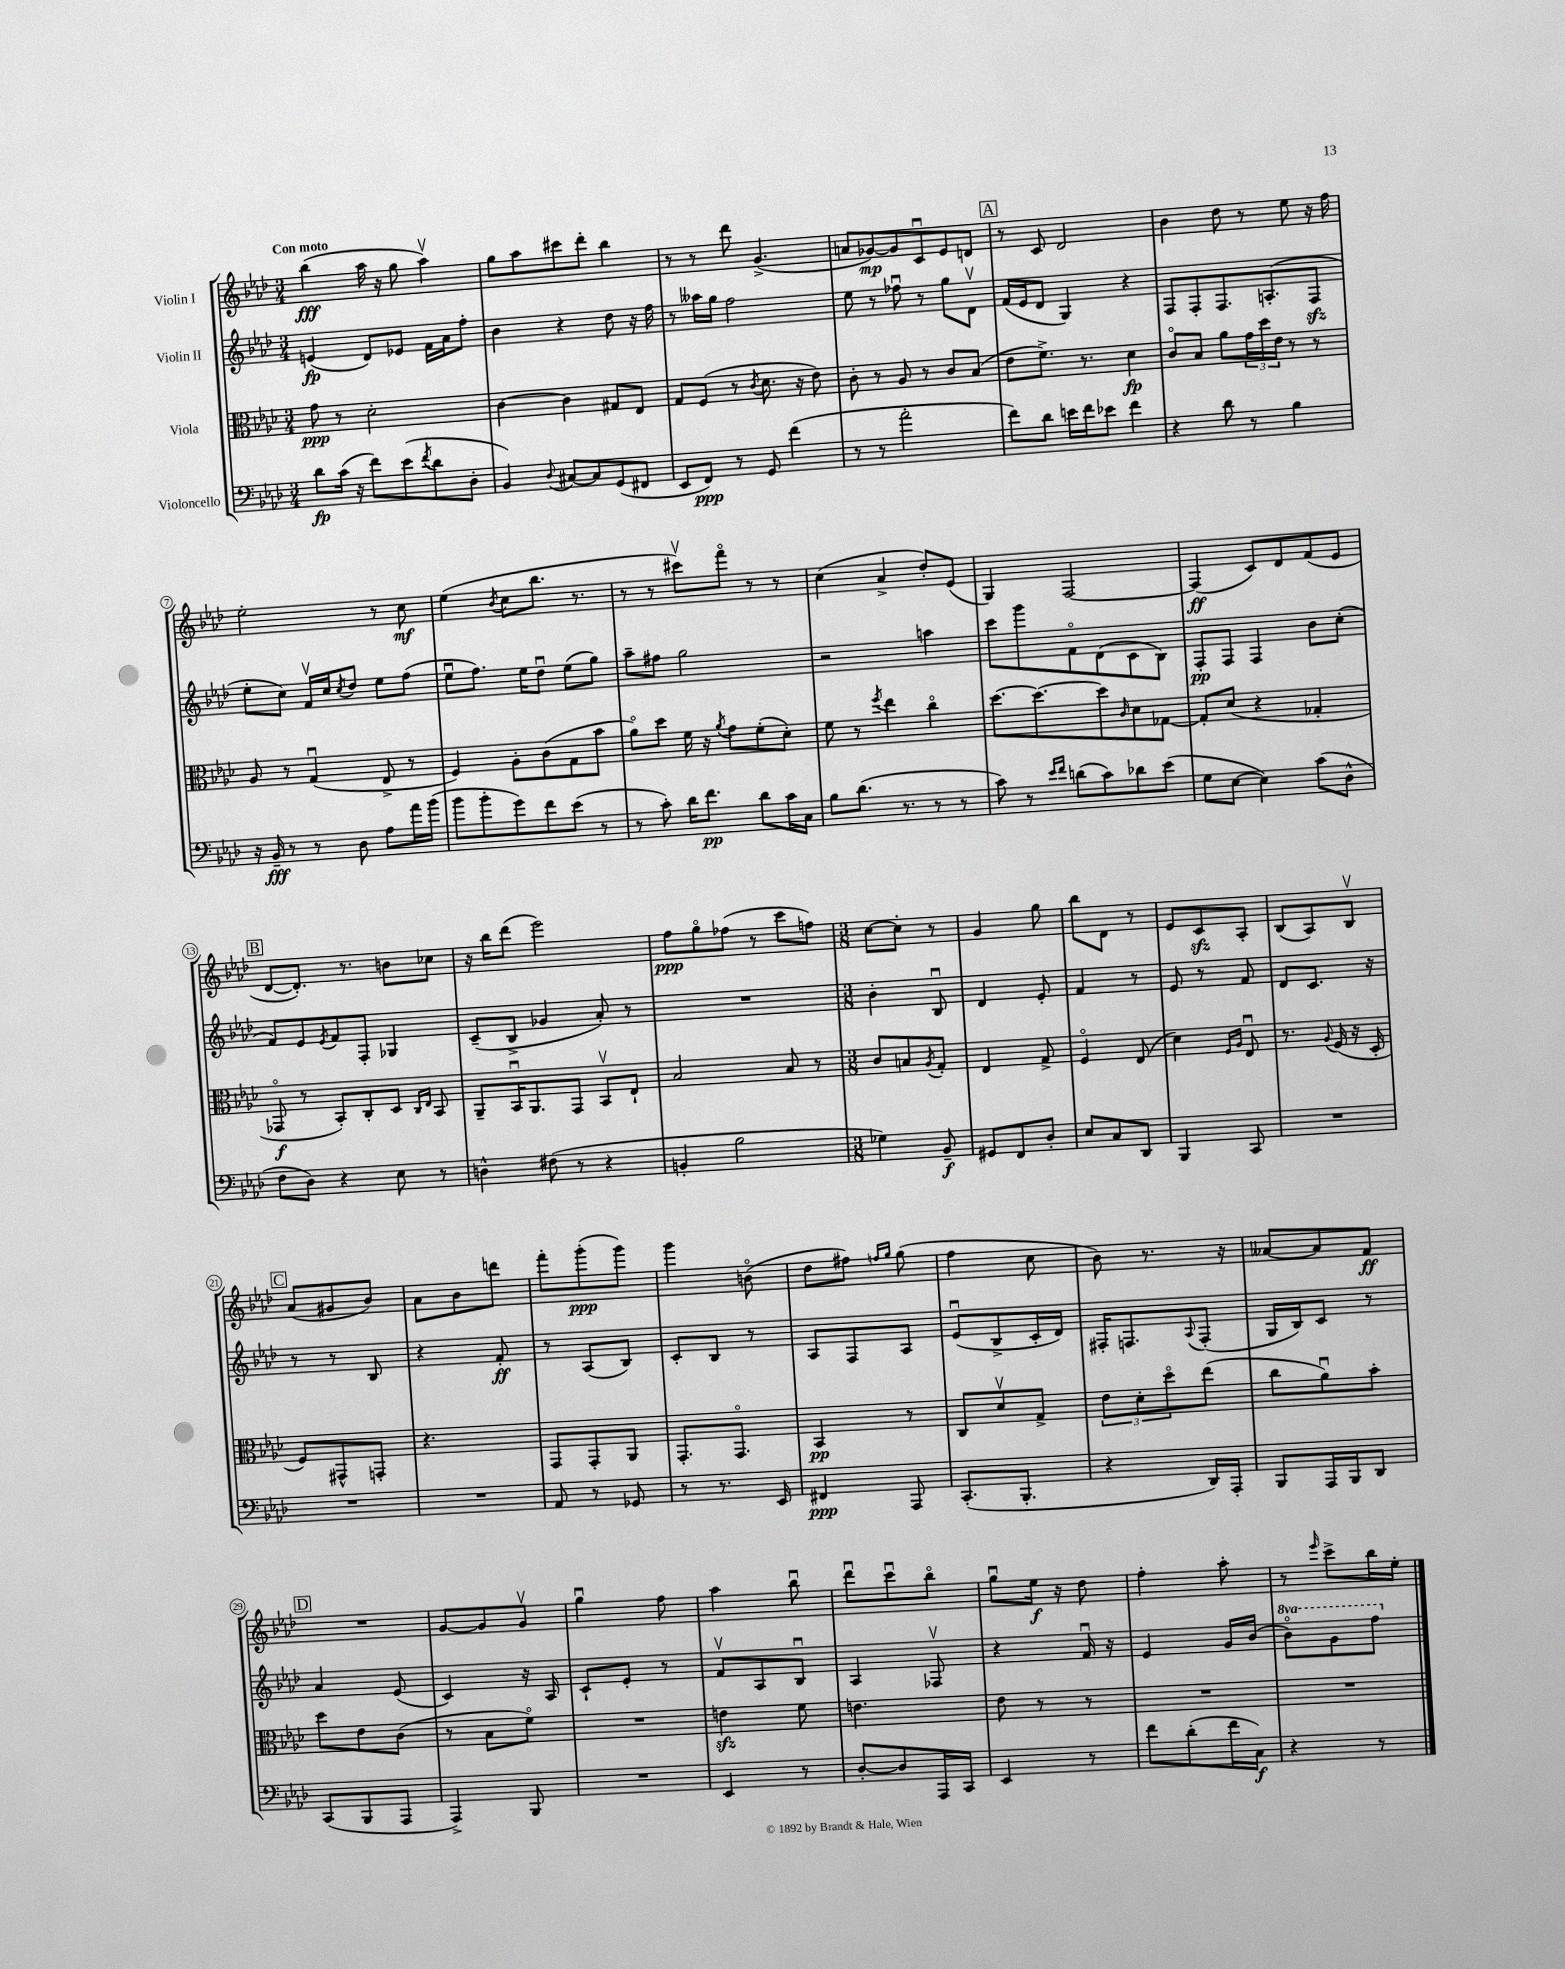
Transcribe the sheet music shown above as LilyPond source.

<<
\new StaffGroup <<
\new Staff = "s0" \with { instrumentName = "Violin I" } {
    \clef treble \key aes \major \numericTimeSignature \time 3/4 \tempo "Con moto"
    bes''4\fff( aes''16 r16 g''8 aes''4\upbow) |
    g''8 aes''8 cis'''8 des'''8-. bes''4 |
    r8 r8 des'''8 g'4.->( |
    a'8 ges'8~\mp) ges'8 c'8\downbow ees'8 d'8 |
    \mark \markup { \box "A" } r8 c'8 des'2 |
    bes'4 des''8 r8 ees''8 r16 f''16 |
    ees''2-. r8 c''8\mf |
    ees''4( \acciaccatura { bes'8 } c''8 bes''8. r8. |
    r8 r8 cis'''8\upbow) f'''8\flageolet r8 r8 |
    c''4( aes'4-> des''8-.) ees'8( |
    g4) f2~ |
    f4\ff( c'8) des'8 f'8( ees'8 |
    \mark \markup { \box "B" } des'8~ des'8.-.) r8. b'8 ces''8 |
    r16 bes''16 des'''8( ees'''2) |
    f''8\ppp g''8\flageolet fes''8( r8 c'''8 f''8) |
    \numericTimeSignature \time 3/8 c''8~ c''8-. r8 |
    g'4 g''8 |
    bes''8 des'8 r8 |
    ees'8 c'8\sfz aes8-. |
    bes8( aes8) bes8\upbow |
    \mark \markup { \box "C" } aes'8( gis'8 bes'8) |
    aes'8 bes'8 d'''8 |
    f'''8-. g'''8-.\ppp( g'''8) |
    g'''4 b'8\flageolet( |
    des''8 fis''8) \grace { f''16 g''16 } g''8( |
    f''4 c''8 |
    bes'8) r8. r16 |
    aeses'8~ aeses'8 f'8\ff |
    \mark \markup { \box "D" } R4. |
    g'8~ g'8 g'8\upbow |
    g''4\downbow f''8 |
    aes''4 bes''8\downbow |
    des'''8\downbow c'''8\downbow bes''8\flageolet |
    g''8\downbow ees''16\f r16 des''8 |
    f''4-. aes''8-. |
    r8 \grace { ees'''16 } c'''8-> bes''16 ees''16-. \bar "|." |
}
\new Staff = "s1" \with { instrumentName = "Violin II" } {
    \clef treble \key aes \major \numericTimeSignature \time 3/4 \set Staff.ottavationMarkups = #ottavation-simple-ordinals
    e'4\fp( des'8) ees'8 f'16 aes'16 f''8-. |
    bes'4 r4 des''8 r16 f''16 |
    r8 aeses''16 g''16 f''2 |
    ees''8 r8 fes''8\downbow r8 g''8 des'8\upbow |
    \mark \markup { \box "A" } f'16( ees'16 des'8 g4) r4 |
    f8 f8-. f8. a8.-.( f8\sfz |
    ees''8-. c''8) f'16\upbow c''16 \acciaccatura { c''8 } des''8 ees''8 f''8( |
    ees''8\downbow f''8.) ees''16 des''8\downbow ees''8( g''8) |
    aes''8-- fis''8 g''2 |
    r2 a''4 |
    c'''8 g'''8 f'8\flageolet des'8( c'8 bes8) |
    f8-.\pp f8 f4 bes'8 c''8-.( |
    \mark \markup { \box "B" } f'8) ees'8 \acciaccatura { ees'8 } f'8 f8-. ges4 |
    c'8--( bes8-> ges'4 aes'8-.) r8 |
    R2. |
    \numericTimeSignature \time 3/8 bes'4-. bes8\downbow |
    des'4 ees'8-. |
    f'4 r8 |
    ees'8 r8 f'8 |
    des'8 c'8. r16 |
    \mark \markup { \box "C" } r8 r8 bes8 |
    r4 f'8-.\ff |
    r8 aes8( bes8) |
    c'8-. bes8 r8 |
    aes8 f8 aes8 |
    ees'8\downbow( bes8-> c'16-. des'16) |
    fis16-. f8. \appoggiatura { aes8 } f8-.( |
    g16 bes16) c'8 r8 |
    \mark \markup { \box "D" } aes'4 ees'8( |
    c'4) r16 aes16 |
    c'8-! ees'8-. r8 |
    f'8\upbow aes8 bes8\downbow |
    aes4 fes8\upbow |
    r4 f'16\downbow r16 |
    ees'4 g'16 bes'16( |
    \ottava #1 bes''8\flageolet) g''8 f'''8 \ottava #0 \bar "|." |
}
\new Staff = "s2" \with { instrumentName = "Viola" } {
    \clef alto \key aes \major \numericTimeSignature \time 3/4
    g'8\ppp r8 des'2-. |
    c'4~ c'4 gis8 ees8 |
    g8 f8( r8 \acciaccatura { c'8 } des'8. r16 ees'8) |
    c'8-. r8 aes8 r8 c'8 bes8( |
    \mark \markup { \box "A" } ees'8 f'8.->) r8. des'4\fp |
    c'8\flageolet bes8 aes'8 \tuplet 3/2 { g'16 des''16 ees'16 } r8 r8 |
    aes8 r8 g4\downbow( ees8-> r8 |
    f4) aes8-. c'8( g8 bes'8 |
    aes'8\flageolet) des''8 f'16 r16 \acciaccatura { aes'8 } g'8 f'8-.( des'8-.) |
    f'8 r8 \acciaccatura { f''8 } ees''4 c''4\flageolet |
    des''8.~ des''8.~ des''8 \grace { c'16 } des'8 ges8~ |
    ges8-. des'8( r4 ges4-. |
    \mark \markup { \box "B" } ges,8\flageolet\f r8 bes,8-.) c8-. des8 \grace { c16 ees16 } bes,8 |
    aes,8-- bes,16\downbow aes,8. g,8 bes,8\upbow ees8-! |
    bes2 bes8 r8 |
    \numericTimeSignature \time 3/8 c'8 b8 \acciaccatura { aes8 } g8-. |
    ees4 g8-> |
    f4\flageolet ees8( |
    des'4) \grace { f16 aes16 } ees8\downbow |
    r8. \appoggiatura { aes8 } f16( r16 des16-. |
    \mark \markup { \box "C" } f8) gis,8-^ g,8-. |
    r4. |
    g,8 g,8-. aes,8 |
    g,8.-. g,8.\flageolet |
    bes,4\pp r8 |
    c8 des'8\upbow g8-> |
    \tuplet 3/2 { ees'8 des'8-. des''8\flageolet } ees''8( |
    c''8 aes'8\downbow) bes'8-. |
    \mark \markup { \box "D" } des''8 ees'8 c'8( |
    r8 bes8 f'8\flageolet) |
    R4. |
    e'4\sfz f'8 |
    e'4. |
    ees'8 r8 r8 |
    R4. |
    R4. \bar "|." |
}
\new Staff = "s3" \with { instrumentName = "Violoncello" } {
    \clef bass \key aes \major \numericTimeSignature \time 3/4
    des'8\fp c'16( r16 f'8) ees'8( \acciaccatura { f'8 } des'8 des8-. |
    bes,4) \appoggiatura { des8 } cis8~ cis8 g,8( fis,8 |
    ees,8 f,8\ppp) r8 g,8 f'4( |
    r8 r8 aes'2-. |
    \mark \markup { \box "A" } f'8) des'8 e'16 f'16 ees'8 f'4 |
    r4 des'8 r8 bes4 |
    r16 bes,16--\fff r8 r8 des8 aes8 aes'16 bes'16( |
    bes'8 bes'8-. g'8) f'8 ees'8( r8 |
    r8 c'8-.) des'16 f'8.\pp des'8 c'16 c16 |
    bes8 des'8.( r8. r8 r8 |
    c'8) r8 \grace { ees'16 f'16 } d'8( c'8) des'8 ees'8( |
    g8 ees8~ ees4) c'8( des8-^ |
    \mark \markup { \box "B" } f8 des8) r4 ees8 r8 |
    d4-^ fis8( r8 r4 |
    b,4-. bes2 |
    \numericTimeSignature \time 3/8 ges4) bes,8--\f |
    gis,8 f,8 des8-. |
    ees8 c8 des,8 |
    bes,,4 c,8 |
    R4. |
    \mark \markup { \box "C" } R4. |
    R4. |
    aes,8 r8 ges,8 |
    r8 r8. ees,16 |
    fis,4\ppp aes,,8 |
    c,8.-.( bes,,8.-. |
    r4 des,16) aes,,16-. |
    bes,,8 aes,,16 bes,,16 des,8 |
    \mark \markup { \box "D" } c,8( bes,,8 aes,,8 |
    aes,,4->) bes,,8 |
    R4. |
    ees,4 r8 |
    des8~-. des8 aes,,16 c,16 |
    ees,4 r8 |
    f'8 des'8-.( f'16 c16\f) |
    r4 r8 \bar "|." |
}
>>
>>
\layout { \context { \Score \override BarNumber.stencil = #(make-stencil-circler 0.1 0.3 ly:text-interface::print) } }
